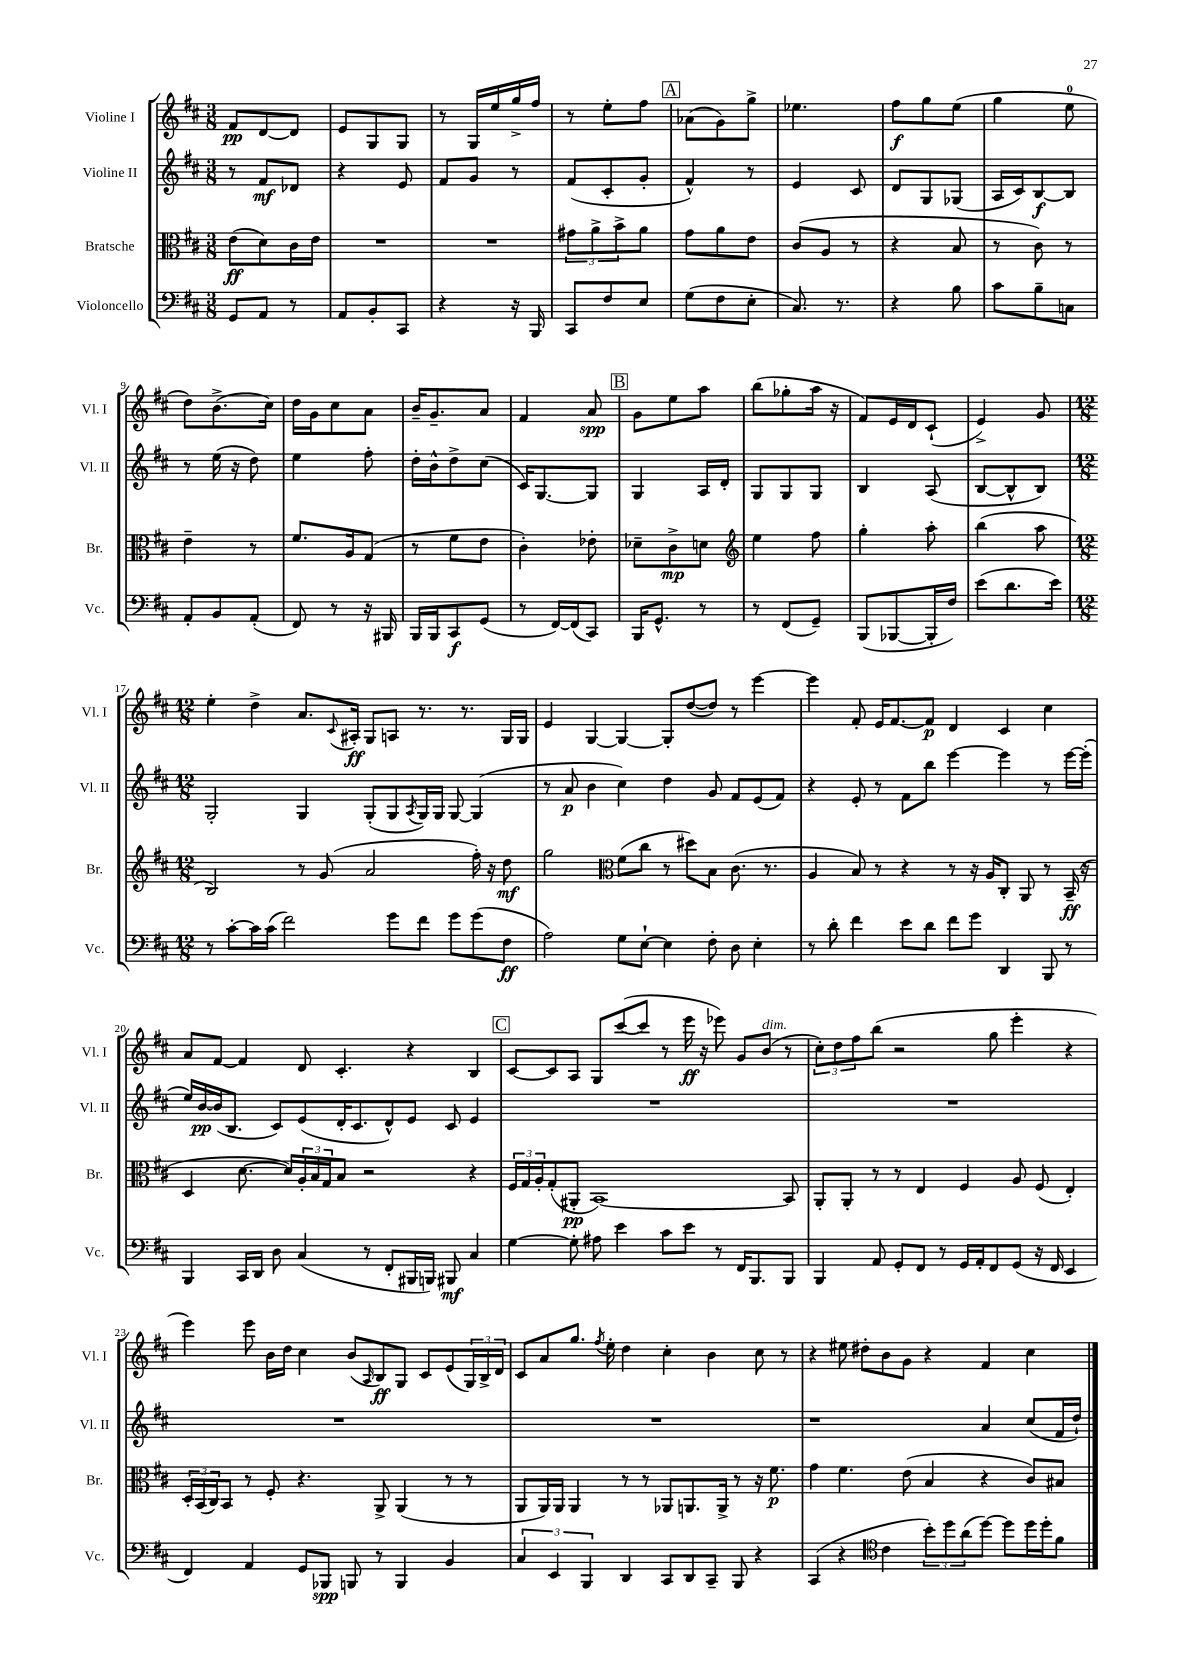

**kern	**kern	**kern	**kern
*staff4	*staff3	*staff2	*staff1
*clefF4	*clefC3	*clefG2	*clefG2
*k[f#c#]	*k[f#c#]	*k[f#c#]	*k[f#c#]
*M3/8	*M3/8	*M3/8	*M3/8
8GG/L	(8e\L	8r	8f#/L
8AA/J	8d\)	8f#/L	[8d/
8r	16c#\L	8d-/J	8d/]J
.	16e\JJ	.	.
=	=	=	=
8AA/L	4.r	4r	8e/L
8BB'/	.	.	8G/
8CC#/J	.	8e/	8G/J
=	=	=	=
4r	4.r	8f#/L	8r
.	.	8g/J	16G/LL
.	.	.	16ee/
16r	.	8r	16gg^/
16BBB/	.	.	16ff#/JJ
=	=	=	=
8CC#/L	12g#\L	(8f#/L	8r
.	12a^\	.	.
8F#/	.	8c#'/	8ee'\L
.	12b^\	.	.
8E/J	8a\J	8g'/J	8ff#\J
=	=	=	=
(8G\L	8g\L	4f#^^/)	(8a-\L
8F#\	8a\	.	8g\)
8E'\J	8e\J	8r	8gg^\J
=	=	=	=
8.C#/)	(8c#/L	4e/	4.ee-\
.	8A/J	.	.
8.r	.	.	.
.	8r	8c#/	.
=	=	=	=
4r	4r	8d/L	8ff#\L
.	.	8G/	8gg\
8B\	8B/	(8G-/J	(8ee\J
=	=	=	=
8c#\L	8r	16A/LL	4gg\
.	.	16c#/J)	.
8B~\	8c#\)	[8B/	.
8C\J	8r	8B/]J	8ee\
=	=	=	=
8AA'/L	4e~\	8r	8dd\L)
8BB/	.	(16ee\	(8.b^\
.	.	16r	.
(8AA'/J	8r	8dd\)	.
.	.	.	16cc#\Jk)
=	=	=	=
8FF#/)	8.f#/L	4ee\	16dd\LL
.	.	.	16g\J
8r	.	.	8cc#\
.	16A/k	.	.
16r	(8G/J	8ff#'\	8a\J
16BBB#/	.	.	.
=	=	=	=
16BBB/LL	8r	16dd'\LL	16b~/LK
16BBB/J	.	16b^^\J	8.g~/
8CC#/	8f#\L	8dd^\	.
(8GG/J	8e\J	(8cc#\J	8a/J
=	=	=	=
8r	4c#'\)	16c#/LK)	4f#/
.	.	[8.G/	.
[16FF#/LL)	.	.	.
(16FF#/]J	.	.	.
8CC#/J)	8e-'\	8G/]J	8a/
=	=	=	=
16BBB/LK	8d-~\L	4G/	8g\L
8.GG^^/J	.	.	.
.	8c#^\	.	8ee\
8r	8d\J	16A/LL	8aa\J
.	.	16d'/JJ	.
=	=	=	=
*	*clefG2	*	*
8r	4ee\	8G/L	(8bb\L
(8FF#/L	.	8G/	8gg-'\
8GG~/J)	8ff#\	8G/J	16aa\Jk
.	.	.	16r
=	=	=	=
(8BBB/L	4gg'\	4B/	8f#/L)
[8BBB-/	.	.	16e/L
.	.	.	16d/J
16BBB-'/]L	8aa'\	(8A/	(8c#`/J
16F#/JJ)	.	.	.
=	=	=	=
(8e\L	(4bb\	[8B/L	4e^/)
8.d\	.	8B^^/]	.
.	8aa\	8B/J)	8g/
16e\Jk)	.	.	.
=	=	=	=
*M12/8	*M12/8	*M12/8	*M12/8
8r	2B/)	2G'/	4ee'\
[8c#'\L	.	.	.
16c#\]L	.	.	4dd^\
(16c#\JJ	.	.	.
2f#\)	.	.	.
.	8r	4G/	8.a/L
.	(8g/	.	.
.	.	.	8qqc#/
.	.	.	16A#'/Jk
.	2a/	(8G'/L	8G/L
8g\L	.	8G/	8A/J
.	.	8qA/	.
8f#\J	.	16G/L)	8.r
.	.	16G/JJ	.
8g\L	.	[8G/	.
.	.	.	8.r
(8g\	16ff#'\)	(4G/]	.
.	16r	.	.
8F#\J	8dd\	.	16G/LL
.	.	.	16G/JJ
=	=	=	=
2A\)	2gg\	8r	4e/
.	.	8a/	.
.	.	4b\	[4G/
*	*clefC3	*	*
8G\L	(8f#\L	4cc#\)	4G/_
[8E`\J	8cc#\J	.	.
4E\]	8r	4dd\	8G'/]L
.	8dd#\L)	.	([8dd/
8F#'\	8B\J	8g/	8dd/]J)
8D\	(8.c#\	8f#/L	8r
4E'\	.	(8e/	[4eee\
.	8.r	.	.
.	.	8f#/J)	.
=	=	=	=
8r	4A/	4r	4eee\]
8d'\	.	.	.
4f#\	8B/)	8e'/	8f#'/
.	8r	8r	16e/LK
.	.	.	[8.f#/
8e\L	4r	8f#\L	.
8d\J	.	8bb\J	8f#/]J
8f#\L	8r	[4eee\	4d/
8g\J	16r	.	.
.	16A/LK	.	.
4DD/	8C#'/J	4eee\]	4c#/
.	8AA/	.	.
8BBB/	8r	8r	4cc#\
8r	(16BB~/	[16eee\LL	.
.	16r	(16eee'\]JJ	.
=	=	=	=
4BBB/	4D/	16ee/LL)	8a/L
.	.	[16b/	.
.	.	(16b/]J	[8f#/J
.	.	8.B/J	.
16CC#/LL	[8.d\	.	4f#/]
16DD/JJ	.	.	.
8D\	.	8c#/L)	.
.	16d/]LL)	.	.
(4C#/	24A'/	(8e/	8d/
.	24B/	.	.
.	24G/J	.	.
.	8B/J	16d'/K	4.c#'/
.	.	8.c#/	.
8r	2r	.	.
8FF#'/L	.	8d^^/)	.
16BBB#/L	.	8e/J	4r
16BBB/JJ)	.	.	.
8BBB#/	.	8c#/	.
4C#/	4r	4e/	4B/
=	=	=	=
[4G\	24F#/LL	1.r	[8c#/L
.	24G/	.	.
.	24A'/J	.	.
.	(8G'/	.	8c#/]
8G'\]	8AA#'/J	.	8A/J
8A#\	[1BB)	.	8G/L
4e\	.	.	([8ccc#/
.	.	.	8ccc#/]J
8c#\L	.	.	8r
8e\J	.	.	16eee\
.	.	.	16r
8r	.	.	8eee-\)
16FF#/LK	.	.	8g/L
8.BBB/	.	.	.
.	.	.	(8b/J
8BBB/J	8BB/]	.	8r
=	=	=	=
4BBB/	8AA'/L	1.r	12cc#'\L)
.	.	.	12dd\
.	8AA'/J	.	.
.	.	.	12ff#\
8AA/	8r	.	(8bb\J
8GG'/L	8r	.	2r
8FF#/J	4E/	.	.
8r	.	.	.
16GG/LL	4F#/	.	.
16AA'/J	.	.	.
8FF#/	.	.	8gg\
(8GG/J	8A/	.	4eee'\
16r	(8F#/	.	.
16FF#/	.	.	.
4EE/	4E'/)	.	4r
=	=	=	=
4FF#/)	24D'/LL	1.r	4eee\)
.	(24BB/	.	.
.	24C#/J)	.	.
.	8BB/J	.	.
4AA/	8r	.	8eee\
.	8F#'/	.	16b\LL
.	.	.	16dd\JJ
8GG/L	4.r	.	4cc#\
8BBB-/J	.	.	.
8BBB/	.	.	(8b/L
.	.	.	16qqA/
8r	8AA^/	.	8B/)
4BBB/	(4AA/	.	8G/J
.	.	.	8c#/L
4BB/	8r	.	(8e/
.	8r	.	24G/L)
.	.	.	24B^/
.	.	.	24d/JJ
=	=	=	=
6C#/	8AA/L	1.r	8c#/L
.	16AA/L)	.	8a/
6EE/	.	.	.
.	16AA/JJ	.	.
.	4AA/	.	8.gg/J
6BBB/	.	.	.
.	.	.	8qff#/
.	.	.	16ee'\
4DD/	8r	.	4dd\
.	8r	.	.
8CC#/L	8AA-/L	.	4cc#'\
8DD/	8.AA/	.	.
8CC#~/J	.	.	4b\
.	16AA^/Jk	.	.
8BBB/	8r	.	.
4r	16r	.	8cc#\
.	8.f#\	.	.
.	.	.	8r
=	=	=	=
(4CC#/	4g\	1r	4r
4r	4.f#\	.	8ee#\
.	.	.	8dd#'\L
*clefC4	*	*	*
4c#\	.	.	8b\
.	(8e\	.	8g\J
12b'\L)	4B/	.	4r
12dd\	.	.	.
(12a\	.	.	.
[8dd\J)	4r	4a/	4f#/
8dd\]L	.	.	.
16dd\L	8c#/L)	(8cc#/L	4cc#\
16dd'\J	.	.	.
8f#\J	8B#/J	16f#/L	.
.	.	16dd`/JJ)	.
==	==	==	==
*-	*-	*-	*-
